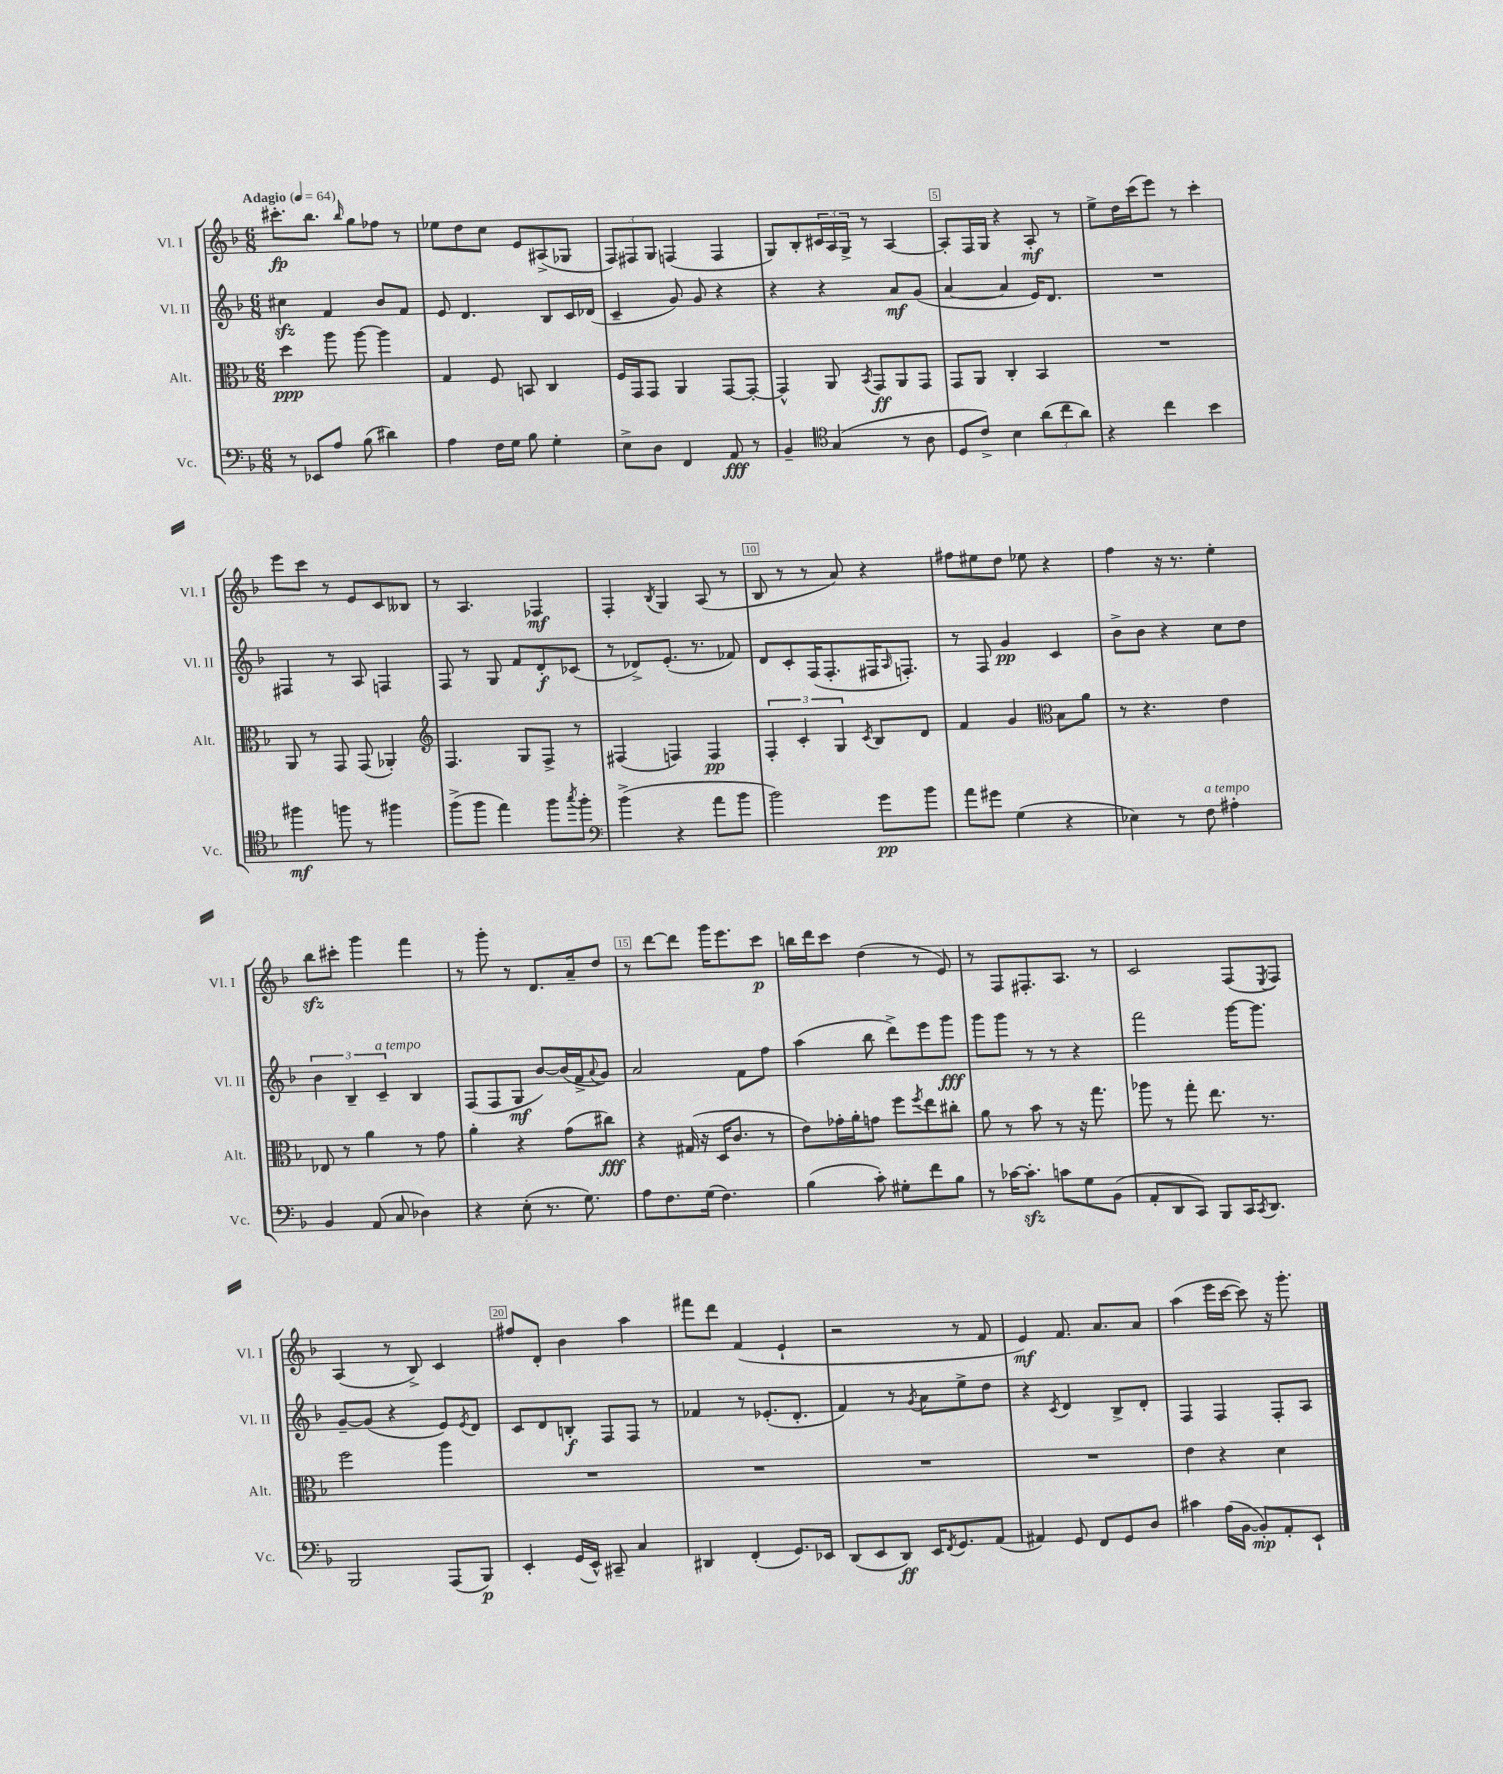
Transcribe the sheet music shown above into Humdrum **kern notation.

**kern	**dynam	**kern	**dynam	**kern	**dynam	**kern	**dynam
*part4	*part4	*part3	*part3	*part2	*part2	*part1	*part1
*staff4	*staff4	*staff3	*staff3	*staff2	*staff2	*staff1	*staff1
*I"Vc.	*	*I"Alt.	*	*I"Vl. II	*	*I"Vl. I	*
*I'Vc.	*	*I'Alt.	*	*I'Vl. II	*	*I'Vl. I	*
*clefF4	*	*clefC3	*	*clefG2	*	*clefG2	*
*k[b-]	*	*k[b-]	*	*k[b-]	*	*k[b-]	*
*M6/8	*	*M6/8	*	*M6/8	*	*M6/8	*
*MM64	*	*MM64	*	*MM64	*	*MM64	*
=1	=1	=1	=1	=1	=1	=1	=1
!	!	!	!	!	!	!LO:TX:a:B:t=Adagio	!
8r	.	4dd\	ppp	4cc#Xzz\	.	8.ccc#X'\L	fp
8EE-X/L	.	.	.	.	.	.	.
.	.	.	.	.	.	8.bb-\J	.
8A/J	.	8aa\	.	4f/	.	.	.
.	.	.	.	.	.	16qqbb-/	.
(8B-\	.	[8aa\	.	.	.	8gg\L	.
4d#X\)	.	4aa\]	.	8b-/L	.	8ff-X\J	.
.	.	.	.	8f/J	.	8r	.
=2	=2	=2	=2	=2	=2	=2	=2
4A\	.	4G/	.	8e/	.	8ee-X\L	.
.	.	.	.	4.d/	.	8dd\	.
16F\LL	.	8F/	.	.	.	8cc\J	.
16G\JJ	.	.	.	.	.	.	.
8B-\	.	8BBn/	.	.	.	8e/L	.
4G'\	.	4C/	.	8B-/L	.	(8A#X^/	.
.	.	.	.	16c/L	.	8G-X/J	.
.	.	.	.	(16d-X/JJ	.	.	.
=3	=3	=3	=3	=3	=3	=3	=3
8E^\L	.	16F/LL	.	4c~/	.	12F/L)	.
.	.	16GG/J	.	.	.	.	.
.	.	.	.	.	.	12F#X/	.
8D\J	.	8GG/J	.	.	.	.	.
.	.	.	.	.	.	12G/J	.
4FF/	.	4AA/	.	8g/)	.	(4Fn/	.
.	.	.	.	8g/	.	.	.
8AA/	fff	[8GG/L	.	4r	.	4F/	.
8r	.	8GG'/J_	.	.	.	.	.
=4	=4	=4	=4	=4	=4	=4	=4
4BB-~/	.	4GG^^/]	.	4r	.	8G/L)	.
.	.	.	.	.	.	8B-'/	.
*clefC4	*	*	*	*	*	*	*
(4G/	.	8AA/	.	4r	.	24c#X/L	.
.	.	.	.	.	.	24A/	.
.	.	.	.	.	.	24G^/JJ	.
.	.	8qBB-/	.	.	.	.	.
.	.	8GG/L	ff	.	.	8r	.
8r	.	8AA/	.	8a/L	mf	[4A/	.
8A\	.	8GG/J	.	(8g/J	.	.	.
=5	=5	=5	=5	=5	=5	=5	=5
8D/L	.	8GG/L	.	[4a/	.	8A'/L]	.
8c^/J)	.	8AA/J	.	.	.	16F/L	.
.	.	.	.	.	.	16G/JJ	.
4B-\	.	4C'/	.	4a/]	.	4r	.
(12a\L	.	4BB-/	.	16e/KL)	.	8A'/	mf
.	.	.	.	8.d/J	.	.	.
12cc\	.	.	.	.	.	.	.
.	.	.	.	.	.	8r	.
12a\J)	.	.	.	.	.	.	.
=6	=6	=6	=6	=6	=6	=6	=6
4r	.	2.r	.	2.r	.	8ee^\L	.
.	.	.	.	.	.	16dd\L	.
.	.	.	.	.	.	(16ccc\J	.
4cc\	.	.	.	.	.	8eee\J)	.
.	.	.	.	.	.	8r	.
4b-\	.	.	.	.	.	4ccc'\	.
!!LO:LB:g=z
=7	=7	=7	=7	=7	=7	=7	=7
4ff#X\	mf	8AA/	.	4F#X/	.	8eee\L	.
.	.	8r	.	.	.	8ccc\J	.
8ffn\	.	8GG/	.	8r	.	8r	.
8r	.	(8GG/	.	8A/	.	8e/L	.
4ff#X\	.	4AA-X'/)	.	4Fn/	.	8c/	.
.	.	.	.	.	.	8B--X/J	.
=8	=8	=8	=8	=8	=8	=8	=8
*	*	*clefG2	*	*	*	*	*
(8ff^\L	.	4.F/	.	8F/	.	8r	.
8ff\J	.	.	.	8r	.	4.A/	.
4ee\)	.	.	.	8G/	.	.	.
.	.	8G/L	.	8f/L	.	.	.
8ff\L	.	8F^/J	.	8d'/	f	4F-X/	mf
8qgg/	.	.	.	.	.	.	.
8ff'\J	.	8r	.	(8c-X/J	.	.	.
=9	=9	=9	=9	=9	=9	=9	=9
*clefF4	*	*	*	*	*	*	*
(4b-^\	.	(4F#X/	.	8r	.	4F'/	.
.	.	.	.	8d-X^/L)	.	.	.
.	.	.	.	.	.	8qB-/	.
4r	.	4Fn/)	.	(8.e'/J	.	4G/	.
.	.	.	.	8.r	.	.	.
8a\L	.	4F/	pp	.	.	(8A/	.
8b-\J	.	.	.	8f-X/)	.	8r	.
=10	=10	=10	=10	=10	=10	=10	=10
2b-\)	.	6F'/	.	8d/L	.	8B-/	.
.	.	.	.	8c'/	.	8r	.
.	.	6c'/	.	.	.	.	.
.	.	.	.	(16F/K	.	8r	.
.	.	.	.	8.F'/	.	.	.
.	.	6G/	.	.	.	.	.
.	.	.	.	.	.	8a/)	.
.	.	8qc/	.	.	.	.	.
8g\L	pp	8B-/L	.	16F#X/K	.	4r	.
.	.	.	.	16qqA/	.	.	.
.	.	.	.	8.Fn'/J)	.	.	.
8b-\J	.	8d/J	.	.	.	.	.
=11	=11	=11	=11	=11	=11	=11	=11
8a\L	.	4f/	.	8r	.	8ff#X\L	.
8g#X\J	.	.	.	8F/	.	8ee#X\	.
(4G\	.	4g/	.	4g/	pp	8dd\J	.
.	.	.	.	.	.	8ee-X\	.
*	*	*clefC3	*	*	*	*	*
4r	.	8B-\L	.	4c/	.	4r	.
.	.	8a\J	.	.	.	.	.
=12	=12	=12	=12	=12	=12	=12	=12
4E-X\)	.	8r	.	8b-^\L	.	4ff\	.
.	.	4.r	.	8b-\J	.	.	.
8r	.	.	.	4r	.	16r	.
.	.	.	.	.	.	8.r	.
!LO:TX:a:i:t=a tempo	!	!	!	!	!	!	!
8F\	.	.	.	.	.	.	.
4A#X'\	.	4e\	.	8cc\L	.	4ee'\	.
.	.	.	.	8dd\J	.	.	.
!!LO:LB:g=z
=13	=13	=13	=13	=13	=13	=13	=13
4BB-/	.	8E-X/	.	6b-\	.	8bb-zz\L	.
.	.	8r	.	.	.	8ccc#X'\J	.
.	.	.	.	6B-~/	.	.	.
(8AA/	.	4a\	.	.	.	4ggg\	.
!	!	!	!	!LO:TX:a:i:t=a tempo	!	!	!
.	.	.	.	6c~/	.	.	.
8C/	.	.	.	.	.	.	.
4D-X\)	.	8r	.	4B-/	.	4fff\	.
.	.	8g\	.	.	.	.	.
=14	=14	=14	=14	=14	=14	=14	=14
4r	.	4a'\	.	(8F/L	.	8r	.
.	.	.	.	8F/	.	8ggg'\	.
(8E'\	.	4r	.	8G/J	mf	8r	.
8.r	.	.	.	[8b-/L)	.	8.d/L	.
.	.	(8g\L	.	(16b-/L]	.	.	.
8.G\)	.	.	.	16f^/J	.	16a~/k	.
.	.	.	.	8qqa/	.	.	.
.	.	8cc#X\J)	fff	8g/J)	.	8dd/J	.
=15	=15	=15	=15	=15	=15	=15	=15
8A\L	.	4r	.	2a/	.	8r	.
8.F\	.	.	.	.	.	[8ddd\L	.
.	.	(16G#X/	.	.	.	8ddd\J]	.
(16G\Jk	.	16r	.	.	.	.	.
4.F\)	.	16D/KL	.	.	.	16ggg\KL	.
.	.	8.c/J	.	.	.	8.eee\	.
.	.	.	.	8f\L	.	.	.
.	.	8r	.	8ff\J	.	8ccc\J	p
=16	=16	=16	=16	=16	=16	=16	=16
(4B-\	.	8e\L)	.	(4aa\	.	16bbn\LL	.
.	.	.	.	.	.	16ddd\J	.
.	.	16g-X'\L	.	.	.	8ccc\J	.
.	.	16a'\J	.	.	.	.	.
8c'\)	.	8gn\J	.	8bb-\	.	(4dd\	.
8G#X'\L	.	8ff\L	.	8ddd^\L)	.	.	.
.	.	8qff/	.	.	.	.	.
8f\	.	8ee\	.	8eee\	.	8r	.
8B-\J	.	8cc#X'\J	.	8ggg\J	fff	8e/)	.
=17	=17	=17	=17	=17	=17	=17	=17
8r	.	8a\	.	8ggg\L	.	8r	.
[16c-X\KL	.	8r	.	8ggg\J	.	8F/L	.
8.c-zz'\J]	.	.	.	.	.	.	.
.	.	8b-\	.	8r	.	8.F#X'/	.
8cn\L	.	8r	.	8r	.	.	.
.	.	.	.	.	.	8.A/J	.
8G\	.	16r	.	4r	.	.	.
.	.	8.gg\	.	.	.	.	.
(8BB-\J	.	.	.	.	.	8r	.
=18	=18	=18	=18	=18	=18	=18	=18
8AA'/L	.	8aa-X\	.	2fff\	.	2c/	.
8DD/	.	8r	.	.	.	.	.
8CC/J)	.	8gg'\	.	.	.	.	.
8BBB-/L	.	8.ee\	.	.	.	.	.
16CC/K	.	.	.	[16ggg\KL	.	(8F/L	.
8qCC/	.	.	.	.	.	.	.
8.DD/J	.	8.r	.	8.ggg\J]	.	.	.
.	.	.	.	.	.	8qE/	.
.	.	.	.	.	.	8F/J)	.
!!LO:LB:g=z
=19	=19	=19	=19	=19	=19	=19	=19
2BBB-/	.	2ff\	.	[8g~/L	.	(4A/	.
.	.	.	.	(8g/J]	.	.	.
.	.	.	.	4r	.	8r	.
.	.	.	.	.	.	8B-^/)	.
(8AAA/L	.	4aa\	.	8e/L)	.	4c/	.
.	.	.	.	8qe/	.	.	.
8BBB-/J)	p	.	.	8d/J	.	.	.
=20	=20	=20	=20	=20	=20	=20	=20
4EE'/	.	2.r	.	8c/L	.	8ff#X/L	.
.	.	.	.	8d/	.	8d'/J	.
(16GG/LL	.	.	.	8Bn'/J	f	4b-\	.
16EE^^/JJ)	.	.	.	.	.	.	.
8CC#X~/	.	.	.	8F/L	.	.	.
4C/	.	.	.	8F/J	.	4aa\	.
.	.	.	.	8r	.	.	.
=21	=21	=21	=21	=21	=21	=21	=21
4DD#X/	.	2.r	.	4f-X/	.	8fff#X\L	.
.	.	.	.	.	.	8ddd\J	.
(4FF'/	.	.	.	8r	.	(4f/	.
.	.	.	.	(8.e-X'/L	.	.	.
8.GG/L)	.	.	.	.	.	4e`/	.
.	.	.	.	8.d'/J	.	.	.
16EE-X/Jk	.	.	.	.	.	.	.
=22	=22	=22	=22	=22	=22	=22	=22
(8DD/L	.	2.r	.	4f/)	.	2r	.
8EE/	.	.	.	.	.	.	.
8DD/J)	ff	.	.	8r	.	.	.
.	.	.	.	8qg/	.	.	.
16EE/KL	.	.	.	8a\L	.	.	.
8qFF/	.	.	.	.	.	.	.
8.GG/	.	.	.	.	.	.	.
.	.	.	.	8ee^\	.	8r	.
(8AA/J	.	.	.	8dd\J	.	8f/	.
=23	=23	=23	=23	=23	=23	=23	=23
4AA#X/)	.	2.r	.	4r	.	4e/)	mf
.	.	.	.	8qc/	.	.	.
8GG/	.	.	.	4d/	.	8.f/	.
8FF/L	.	.	.	.	.	.	.
.	.	.	.	.	.	8.a/L	.
8GG/	.	.	.	8B-^/L	.	.	.
8D/J	.	.	.	8d'/J	.	8a/J	.
=24	=24	=24	=24	=24	=24	=24	=24
4c#X\	.	4e\	.	4F/	.	(4aa\	.
(16A\LL	.	4r	.	4F/	.	16eee\LL	.
[16BB-\JJ	.	.	.	.	.	[16ccc\JJ	.
8BB-'/L])	mp	.	.	.	.	8ccc\])	.
8AA'/	.	4d\	.	8F'/L	.	16r	.
.	.	.	.	.	.	8.ggg'\	.
8EE`/J	.	.	.	8A/J	.	.	.
==	==	==	==	==	==	==	==
*-	*-	*-	*-	*-	*-	*-	*-
